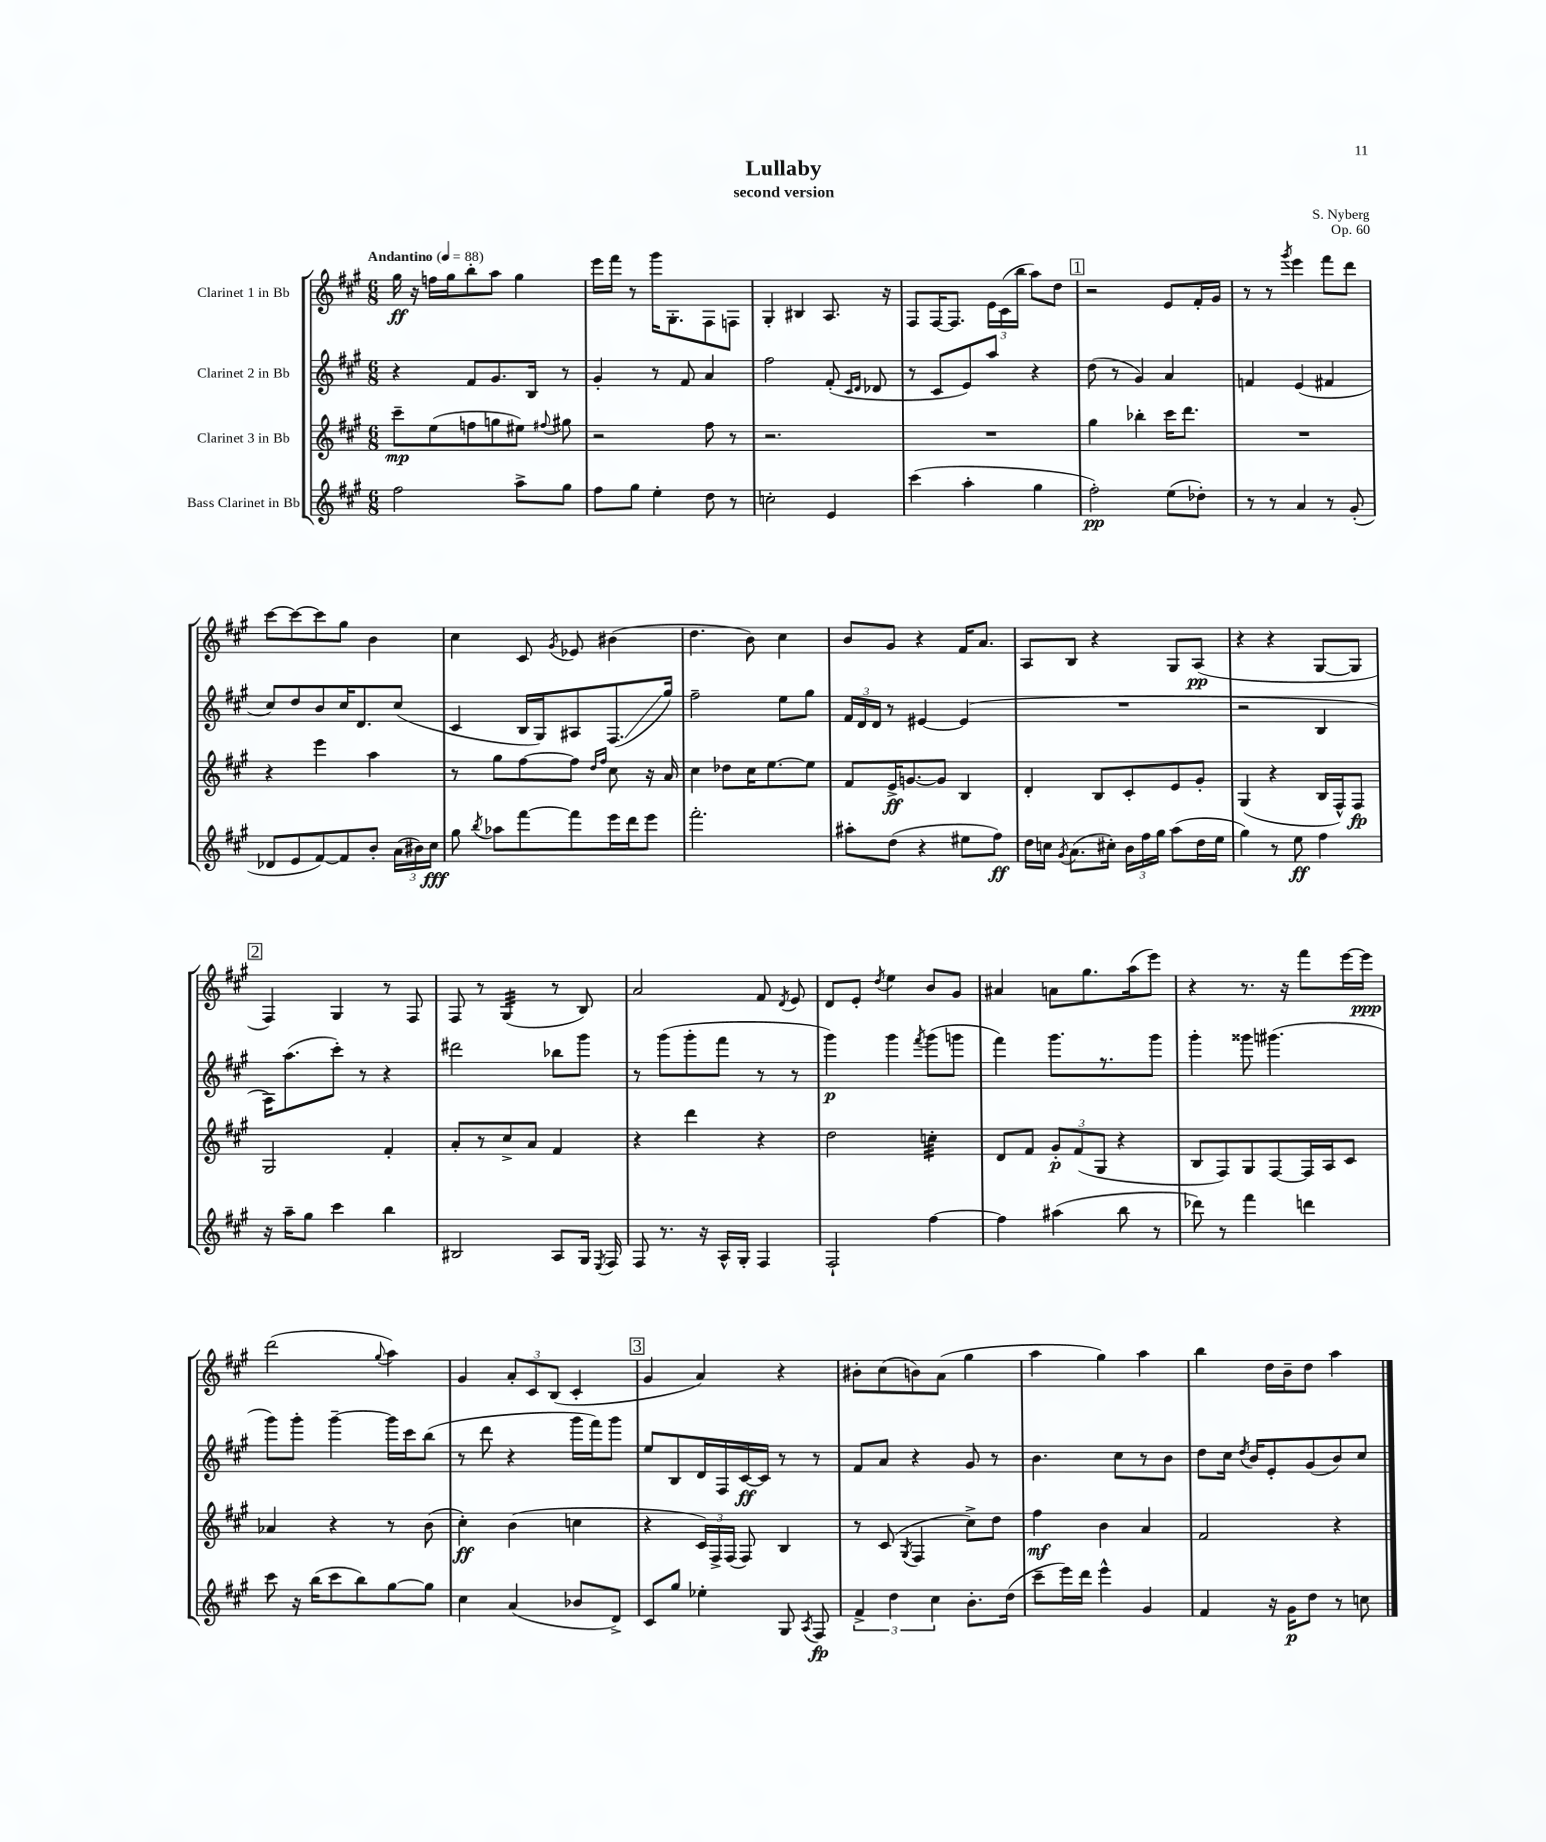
\header { title = "Lullaby" composer = "S. Nyberg" subtitle = "second version" opus = "Op. 60" }
<<
\new StaffGroup <<
\new Staff = "s0" \with { instrumentName = "Clarinet 1 in Bb" } {
    \clef treble \key a \major \numericTimeSignature \time 6/8 \tempo "Andantino" 4 = 88
    \autoBeamOff gis''16\ff r16 f''16[ gis''16 b''8-. a''8] gis''4 |
    e'''16[ fis'''16] r8 gis'''16[ gis8.-. fis8 f8] |
    gis4-. bis4 a8. r16 |
    fis8[ fis16~ fis8.] \tuplet 3/2 { e'16[ cis'16( b''16] } a''8[) d''8] |
    \mark \markup { \box "1" } r2 e'8[ fis'16-. gis'16] |
    r8 r8 \acciaccatura { gis'''8 } e'''4 fis'''8[ d'''8] |
    cis'''8[~ cis'''8~ cis'''8 gis''8] b'4 |
    cis''4 cis'8 \acciaccatura { gis'8 } ees'8 bis'4( |
    d''4. b'8) cis''4 |
    b'8[ gis'8] r4 fis'16[ a'8.] |
    a8[ b8] r4 gis8[ a8]\pp( |
    r4 r4 gis8[~ gis8] |
    \mark \markup { \box "2" } fis4) gis4 r8 fis8 |
    fis8 r8 gis4:32( r8 b8) |
    a'2 fis'8 \acciaccatura { d'8 } e'8 |
    d'8[ e'8]-. \acciaccatura { d''8 } e''4 b'8[ gis'8] |
    ais'4 a'8[ gis''8. a''16( e'''8]) |
    r4 r8. r16 fis'''8[ e'''16~ e'''16]\ppp |
    d'''2( \appoggiatura { gis''8 } a''4) |
    gis'4 \tuplet 3/2 { a'8[-. cis'8 b8]( } cis'4-. |
    \mark \markup { \box "3" } gis'4 a'4) r4 |
    bis'8[-. cis''8( b'8) a'8]( gis''4 |
    a''4 gis''4) a''4 |
    b''4 d''16[ b'16-- d''8] a''4 \bar "|." |
}
\new Staff = "s1" \with { instrumentName = "Clarinet 2 in Bb" } {
    \clef treble \key a \major \numericTimeSignature \time 6/8
    \autoBeamOff r4 fis'8[ gis'8. b16] r8 |
    gis'4-. r8 fis'8 a'4 |
    fis''2 fis'8-.( \grace { cis'16[ d'16] } des'8 |
    r8 cis'8[ e'8) a''8] r4 |
    \mark \markup { \box "1" } d''8( r8 gis'4) a'4 |
    f'4 e'4( fis'4 |
    cis''8[) d''8 b'8 cis''16 d'8. cis''8]( |
    cis'4 b16[ gis16) ais8 fis8.\glissando( gis''16]) |
    fis''2-- e''8[ gis''8] |
    \tuplet 3/2 { fis'16[ d'16 d'16] } r8 eis'4~ eis'4( |
    R2. |
    r2 b4 |
    \mark \markup { \box "2" } a16[) a''8.( cis'''8]-.) r8 r4 |
    dis'''2 bes''8[ gis'''8] |
    r8 gis'''8[( gis'''8-. fis'''8] r8 r8 |
    gis'''4\p) gis'''4 \acciaccatura { fis'''8 } gis'''8[( g'''8] |
    fis'''4) gis'''8.[ r8. gis'''8] |
    gis'''4-. gisis'''8 gis'''4.( |
    gis'''8[) gis'''8]-. gis'''4~-- gis'''16[ cis'''16 b''8]( |
    r8 d'''8 r4 gis'''16[ fis'''16) gis'''8] |
    \mark \markup { \box "3" } e''8[ b8 d'16 fis16 cis'16~\ff cis'16] r8 r8 |
    fis'8[ a'8] r4 gis'8 r8 |
    b'4. cis''8[ r8 b'8] |
    d''8[ cis''16] \acciaccatura { d''8 } b'16[ e'8-. gis'8( b'8) cis''8] \bar "|." |
}
\new Staff = "s2" \with { instrumentName = "Clarinet 3 in Bb" } {
    \clef treble \key a \major \numericTimeSignature \time 6/8
    \autoBeamOff cis'''8[--\mp e''8( f''8 g''8 eis''8]) \appoggiatura { fis''8 } gis''8 |
    r2 fis''8 r8 |
    r2. |
    R2. |
    \mark \markup { \box "1" } gis''4 bes''4-. cis'''16[ d'''8.] |
    R2. |
    r4 e'''4 a''4 |
    r8 gis''8[ fis''8~ fis''8] \grace { d''16[ fis''16] } cis''8 r16 a'16 |
    cis''4 des''8[ cis''16 e''8.~ e''8] |
    fis'8[ e'16->\ff g'8.~ g'8] b4 |
    d'4-. b8[ cis'8-. e'8 gis'8]-. |
    gis4( r4 b16[ fis16-^) fis8]\fp |
    \mark \markup { \box "2" } gis2 fis'4-. |
    a'8[-. r8 cis''8-> a'8] fis'4 |
    r4 d'''4 r4 |
    d''2 c''4:32-. |
    d'8[ fis'8] \tuplet 3/2 { gis'8[-.\p fis'8( gis8] } r4 |
    b8[ fis8) gis8 fis8~ fis16 a16 cis'8] |
    aes'4 r4 r8 b'8( |
    cis''4-.\ff) b'4( c''4 |
    \mark \markup { \box "3" } r4 \tuplet 3/2 { cis'16[) fis16-> fis16]( } fis8) b4 |
    r8 cis'8( \acciaccatura { gis8 } fis4 cis''8[->) d''8] |
    fis''4\mf b'4 a'4 |
    fis'2 r4 \bar "|." |
}
\new Staff = "s3" \with { instrumentName = "Bass Clarinet in Bb" } {
    \clef treble \key a \major \numericTimeSignature \time 6/8
    \autoBeamOff fis''2 a''8[-> gis''8] |
    fis''8[ gis''8] e''4-. d''8 r8 |
    c''2-. e'4 |
    cis'''4( a''4-. gis''4 |
    \mark \markup { \box "1" } fis''2-.\pp) e''8[( des''8]-.) |
    r8 r8 a'4 r8 gis'8-.( |
    des'8[ e'8 fis'8~) fis'8 b'8]-. \tuplet 3/2 { a'16[( bis'16) cis''16]\fff } |
    gis''8 \acciaccatura { b''8 } aes''8[ fis'''8~ fis'''8 e'''16 d'''16 e'''8] |
    fis'''2.-. |
    ais''8[-. d''8]( r4 eis''8[ fis''8]\ff) |
    d''16[ c''16] \acciaccatura { gis'8 } a'8.[( cis''16]-.) \tuplet 3/2 { b'16[ fis''16 gis''16] } a''8[( d''16 e''16] |
    gis''4) r8 e''8\ff fis''4 |
    \mark \markup { \box "2" } r16 a''16[-- gis''8] cis'''4 b''4 |
    bis2 a8[ gis16] \acciaccatura { e8 } fis16 |
    fis8 r8. r16 a16[-^ gis16]-. fis4 |
    fis2-! fis''4~ |
    fis''4 ais''4( b''8 r8 |
    des'''8) r8 fis'''4 d'''4 |
    cis'''8 r16 b''16[( cis'''8 b''8) gis''8~ gis''8] |
    cis''4 a'4( bes'8[ d'8]->) |
    \mark \markup { \box "3" } cis'8[ gis''8] ees''4-. gis8 \acciaccatura { a8 } fis8\fp |
    \tuplet 3/2 { fis'4-> d''4 cis''4 } b'8.[-. d''16]( |
    cis'''8[-- e'''16) d'''16] e'''4-^ gis'4 |
    fis'4 r16 gis'16[\p d''8] r8 c''8 \bar "|." |
}
>>
>>
\layout { \context { \Score \remove "Bar_number_engraver" } }
